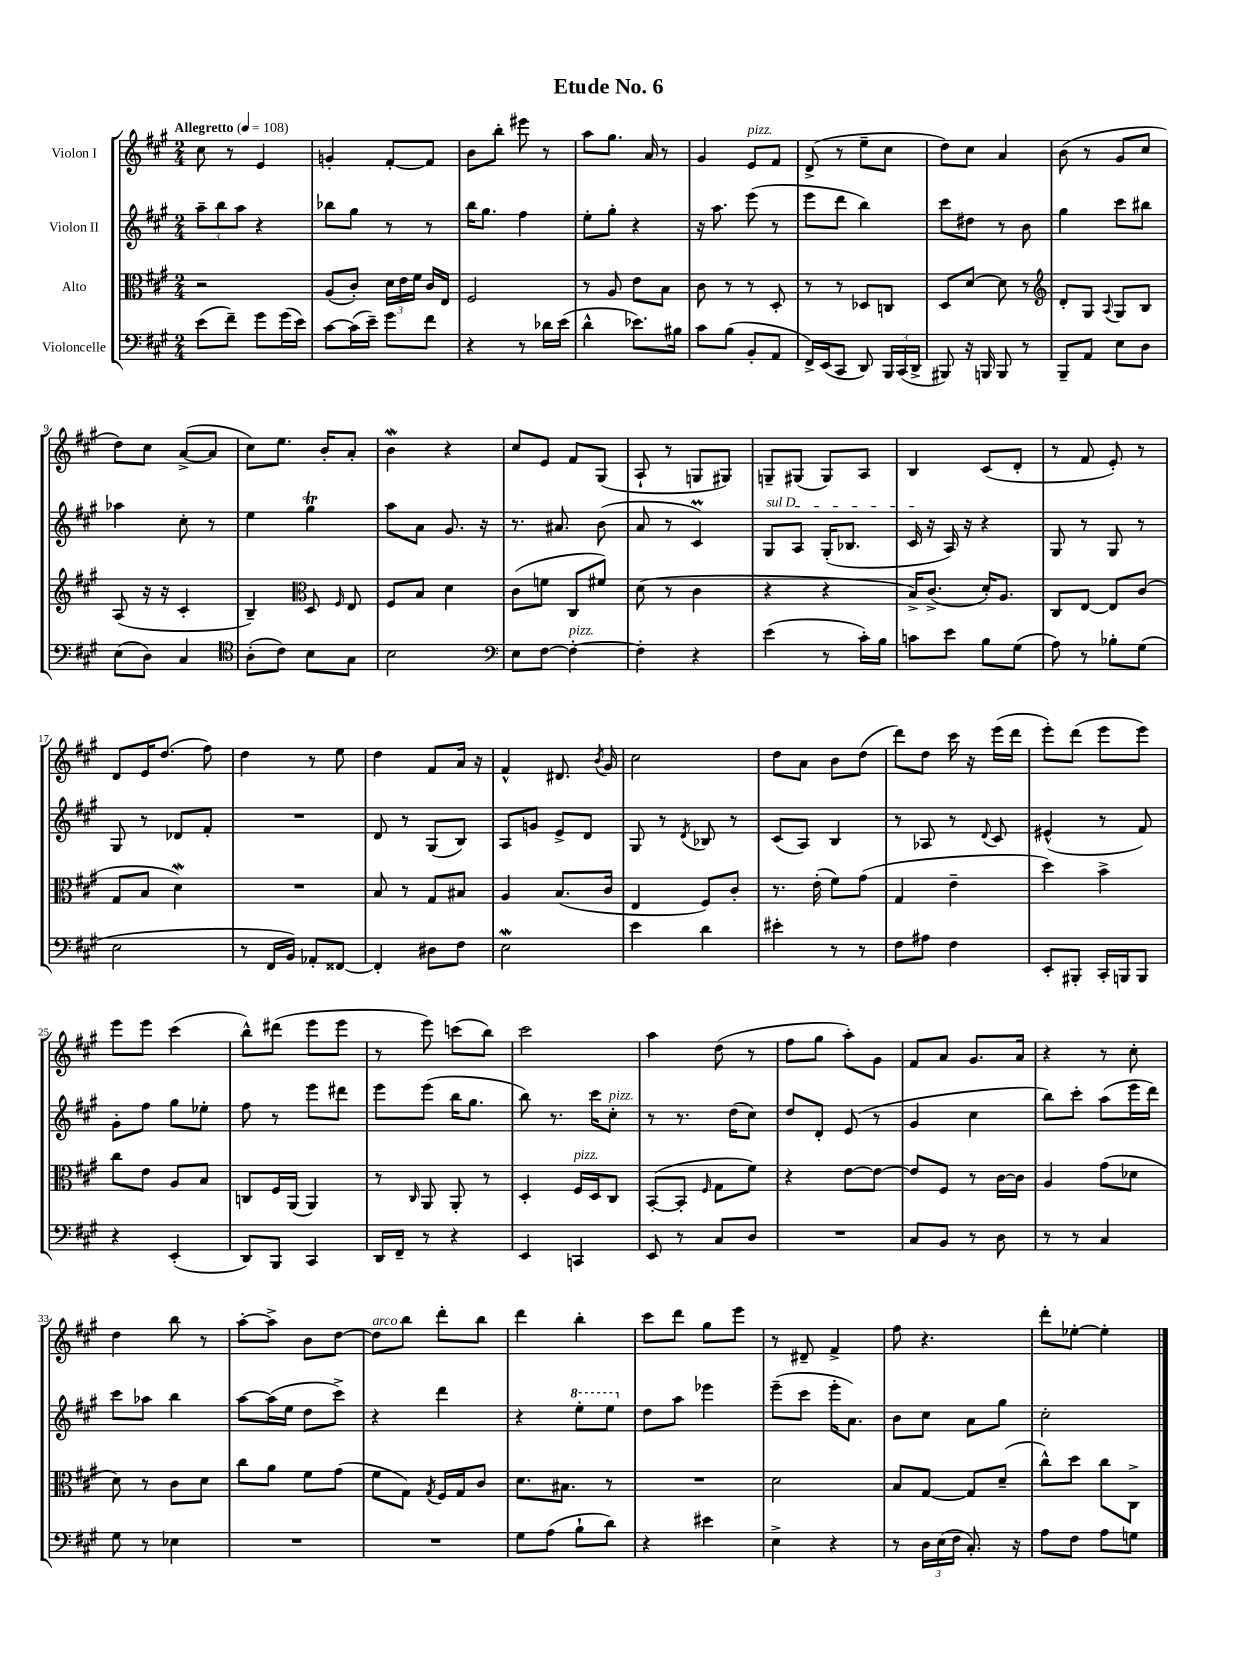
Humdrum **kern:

**kern	**kern	**kern	**kern
*part4	*part3	*part2	*part1
*staff4	*staff3	*staff2	*staff1
*I"Violoncelle	*I"Alto	*I"Violon II	*I"Violon I
*clefF4	*clefC3	*clefG2	*clefG2
*k[f#c#g#]	*k[f#c#g#]	*k[f#c#g#]	*k[f#c#g#]
*M2/4	*M2/4	*M2/4	*M2/4
*MM108	*MM108	*MM108	*MM108
=1	=1	=1	=1
!	!	!	!LO:TX:a:B:t=Allegretto
(8e\L	2r	12aa~\L	8cc#\
.	.	12bb\	.
8f#~\J)	.	.	8r
.	.	12aa\J	.
8g#\L	.	4r	4e/
(16g#\L	.	.	.
16e\JJ)	.	.	.
=2	=2	=2	=2
[8c#\L	(8A/L	8bb-X\L	4gn'/
(16c#\L]	8c#'/J)	8gg#\J	.
16e~\JJ)	.	.	.
8g#\L	24d\LL	8r	[8f#'/L
.	24e\	.	.
.	24f#\JJ	.	.
8f#\J	16c#/LL	8r	8f#/J]
.	16E/JJ	.	.
=3	=3	=3	=3
4r	2F#/	16bb\KL	8b\L
.	.	8.gg#\J	.
.	.	.	8bb'\J
8r	.	4ff#\	8eee#X\
16d-X\LL	.	.	8r
(16e\JJ	.	.	.
=4	=4	=4	=4
4d^^\	8r	8ee'\L	8aa\L
.	8A/	8gg#'\J	8.gg#\J
8.e-X\L)	8e\L	4r	.
.	.	.	16a/
.	8B\J	.	8r
16B#X\Jk	.	.	.
=5	=5	=5	=5
8c#\L	8c#\	16r	4g#/
.	.	8.aa\	.
(8B\J	8r	.	.
!	!	!	!LO:TX:a:i:t=pizz.
8BB'/L	8r	(8eee\	8e/L
8AA/J	8D'/	8r	8f#/J
=6	=6	=6	=6
16FF#^/LL)	8r	8eee\L	(8d^/
(16EE/J	.	.	.
8CC#/J	8r	8ddd\J	8r
8DD/)	8D-X/L	4bb\)	8ee~\L
24BBB/LL	8Cn/J	.	8cc#\J
(24CC#/	.	.	.
24DD^/JJ	.	.	.
=7	=7	=7	=7
8BBB#X/)	8D/L	8ccc#\L	8dd\L)
16r	[8d/J	8dd#X\J	8cc#\J
16BBBn/	.	.	.
8BBB/	8d\]	8r	4a/
8r	8r	8b\	.
=8	=8	=8	=8
*	*clefG2	*	*
8BBB~/L	8d'/L	4gg#\	(8b\
8AA/J	8G#/J	.	8r
.	8qqA/	.	.
8E\L	8G#/L	8ccc#\L	8g#/L
8D\J	8B/J	8bb#X\J	8cc#/J
!!LO:LB:g=z
=9	=9	=9	=9
(8E\L	(8A/	4aa-X\	8dd\L)
8D\J)	16r	.	8cc#\J
.	16r	.	.
4C#/	4c#'/	8cc#'\	([8a^/L
.	.	8r	8a/J]
=10	=10	=10	=10
*clefC4	*	*	*
(8A'\L	4B~/)	4ee\	8cc#\L)
8c#\J)	.	.	8.ee\J
*	*clefC3	*	*
8B\L	8D/	4gg#t\	.
.	.	.	16b'/KL
.	16qqF#/	.	.
8G#\J	8E/	.	8a'/J
=11	=11	=11	=11
2B\	8F#/L	8aa\L	4bW\
.	8B/J	8a\J	.
.	4d\	8.g#/	4r
.	.	16r	.
=12	=12	=12	=12
*clefF4	*	*	*
8E\L	(8c#\L	8.r	8cc#/L
[8F#\J	8fn\J	.	8e/J
.	.	8.a#X/	.
!LO:TX:a:i:t=pizz.	!	!	!
4F#'\_	8C#/L	.	8f#/L
.	8f#X/J)	(8b\	(8G#/J
=13	=13	=13	=13
4F#'\]	(8d\	8a/	8A`/
.	8r	8r	8r
4r	4c#\	4c#m/)	8Gn/L
.	.	.	8G#X/J)
=14	=14	=14	=14
!	!	!LO:TX:a:i:t=sul D	!
(4e\	4r	8G#/L	8Gn~/L
.	.	8A/J	(8G#X/J
8r	4r	(16G#'/KL	8G#/L)
.	.	8.B-X/J	.
16c#'\LL)	.	.	8A/J
16B\JJ	.	.	.
=15	=15	=15	=15
8cn\L	16B^/KL)	16c#/	4B/
.	(8.c#^/J	16r	.
8e\J	.	16A/)	.
.	.	16r	.
8B\L	16d'/KL)	4r	(8c#/L
.	8.A/J	.	.
(8G#\J	.	.	8d'/J
=16	=16	=16	=16
8A\)	8C#/L	8G#/	8r
8r	[8E/J	8r	8f#/
8B-X'\L	8E/L]	8G#/	8e'/)
(8G#\J	(8c#/J	8r	8r
!!LO:LB:g=z
=17	=17	=17	=17
2E\	8G#/L	8G#/	8d/L
.	8B/J	8r	16e/K
.	.	.	(8.dd/J
.	4dw\)	8d-X/L	.
.	.	8f#'/J	8ff#\)
=18	=18	=18	=18
8r	2r	2r	4dd\
16FF#/LL	.	.	.
16BB/JJ)	.	.	.
8AA-X'/L	.	.	8r
[8FF##X/J	.	.	8ee\
=19	=19	=19	=19
4FF##'/]	8B/	8d/	4dd\
.	8r	8r	.
8D#X\L	8G#/L	(8G#/L	8f#/L
8F#\J	8B#X/J	8B/J)	16a/Jk
.	.	.	16r
=20	=20	=20	=20
2EW\	4A/	8A/L	4f#^^/
.	.	8gn/J	.
.	(8.B/L	8e^/L	8.d#X/
.	.	8d/J	.
.	.	.	8qb/
.	16c#/Jk	.	16g#/
=21	=21	=21	=21
4e\	4E/	8G#/	2cc#\
.	.	8r	.
.	.	8qd/	.
4d\	8F#/L)	8B-X/	.
.	8c#'/J	8r	.
=22	=22	=22	=22
4e#X'\	8.r	(8c#/L	8dd\L
.	.	8A/J)	8a\J
.	(16e'\	.	.
8r	8f#\L)	4B/	8b\L
8r	(8g#\J	.	(8dd\J
=23	=23	=23	=23
8F#\L	4G#/	8r	8ddd\L)
8A#X\J	.	8A-X/	8dd\J
4F#\	4e~\	8r	16ccc#\
.	.	.	16r
.	.	8qqd/	.
.	.	8c#/	(16eee\LL
.	.	.	16ddd\JJ
=24	=24	=24	=24
8EE'/L	4dd\)	(4e#X^^/	8eee'\L)
8BBB#X'/J	.	.	(8ddd\J
16CC#'/LL	4b^\	8r	8eee\L
16BBBn/J	.	.	.
8BBB/J	.	8f#/)	8eee\J)
!!LO:LB:g=z
=25	=25	=25	=25
4r	8cc#\L	8g#'\L	8eee\L
.	8e\J	8ff#\J	8eee\J
(4EE'/	8A/L	8gg#\L	(4ccc#\
.	8B/J	8ee-X'\J	.
=26	=26	=26	=26
8DD/L)	8Cn/L	8ff#\	8bb^^\L)
8BBB/J	16F#/L	8r	(8ddd#X\J
.	(16AA/JJ	.	.
4CC#/	4AA/)	8eee\L	8eee\L
.	.	8ddd#X\J	8eee\J
=27	=27	=27	=27
16DD/LL	8r	8eee\L	8r
16FF#~/JJ	.	.	.
.	16qqC#/	.	.
8r	8AA/	(8eee\J	8eee\)
4r	8AA'/	16bb\KL	(8cccn\L
.	.	8.gg#\J	.
.	8r	.	8bb\J)
=28	=28	=28	=28
4EE/	4D'/	8bb\)	2ccc#\
.	.	8.r	.
!	!LO:TX:a:i:t=pizz.	!	!
4CCn/	16F#/LL	.	.
.	16D/J	16ccc#\KL	.
!	!	!LO:TX:a:i:t=pizz.	!
.	8C#/J	8cc#'\J	.
=29	=29	=29	=29
8EE/	([8BB'/L	8r	4aa\
8r	8BB'/J]	8.r	.
.	16qqF#/	.	.
8C#/L	8G#\L	.	(8dd\
.	.	(16dd\KL	.
8D/J	8f#\J)	8cc#\J)	8r
=30	=30	=30	=30
2r	4r	8dd/L	8ff#\L
.	.	8d'/J	8gg#\J
.	[8e\L	(8e/	8aa'\L)
.	8e\J_	8r	8g#\J
=31	=31	=31	=31
8C#/L	8e/L]	4g#/	8f#/L
8BB/J	8F#/J	.	8a/J
8r	8r	4cc#\	8.g#/L
8D\	[16c#\LL	.	.
.	16c#\JJ]	.	16a/Jk
=32	=32	=32	=32
8r	4A/	8bb\L)	4r
8r	.	8ccc#'\J	.
4C#/	(8g#\L	(8aa\L	8r
.	8d-X\J	16eee\L	8cc#'\
.	.	16ddd\JJ)	.
!!LO:LB:g=z
=33	=33	=33	=33
8G#\	8d\)	8ccc#\L	4dd\
8r	8r	8aa-X\J	.
4E-X\	8c#\L	4bb\	8bb\
.	8d\J	.	8r
=34	=34	=34	=34
2r	8cc#\L	[8aa\L	[8aa'\L
.	8a\J	(16aa\L]	8aa^\J]
.	.	16ee\JJ	.
.	8f#\L	8dd\L	8b\L
.	(8g#\J	8ccc#^\J)	[8dd\J
=35	=35	=35	=35
!	!	!	!LO:TX:a:i:t=arco
2r	8f#\L	4r	8dd\L]
.	8G#\J)	.	8bb\J
.	8qG#/	.	.
.	16F#/LL	4ddd\	8ddd'\L
.	16G#/J	.	.
.	8c#/J	.	8bb\J
=36	=36	=36	=36
8G#\L	8.d\L	4r	4ddd\
(8A\J	.	.	.
.	8.B#X\J	.	.
*	*	*8va	*
8B`\L	.	8eee'\L	4bb'\
8d\J)	8r	8eee\J	.
=37	=37	=37	=37
*	*	*X8va	*
4r	2r	8dd\L	8ccc#\L
.	.	8aa\J	8ddd\J
4e#X\	.	4eee-X\	8gg#\L
.	.	.	8eee\J
=38	=38	=38	=38
4E^\	2d\	(8eee~\L	8r
.	.	8ccc#\J	8d#X~/
4r	.	16eee'\KL	4f#^/
.	.	8.a\J)	.
=39	=39	=39	=39
8r	8B/L	8b\L	8ff#\
24D\LL	[8G#/J	8cc#\J	4.r
(24E\	.	.	.
24F#\JJ	.	.	.
8.C#'/)	8G#/L]	8a\L	.
.	(8d~/J	8gg#\J	.
16r	.	.	.
=40	=40	=40	=40
8A\L	8cc#^^\L)	2cc#'\	8ddd'\L
8F#\J	8dd\J	.	[8ee-X'\J
8A\L	8cc#\L	.	4ee-'\]
8Gn\J	8C#^\J	.	.
==	==	==	==
*-	*-	*-	*-
